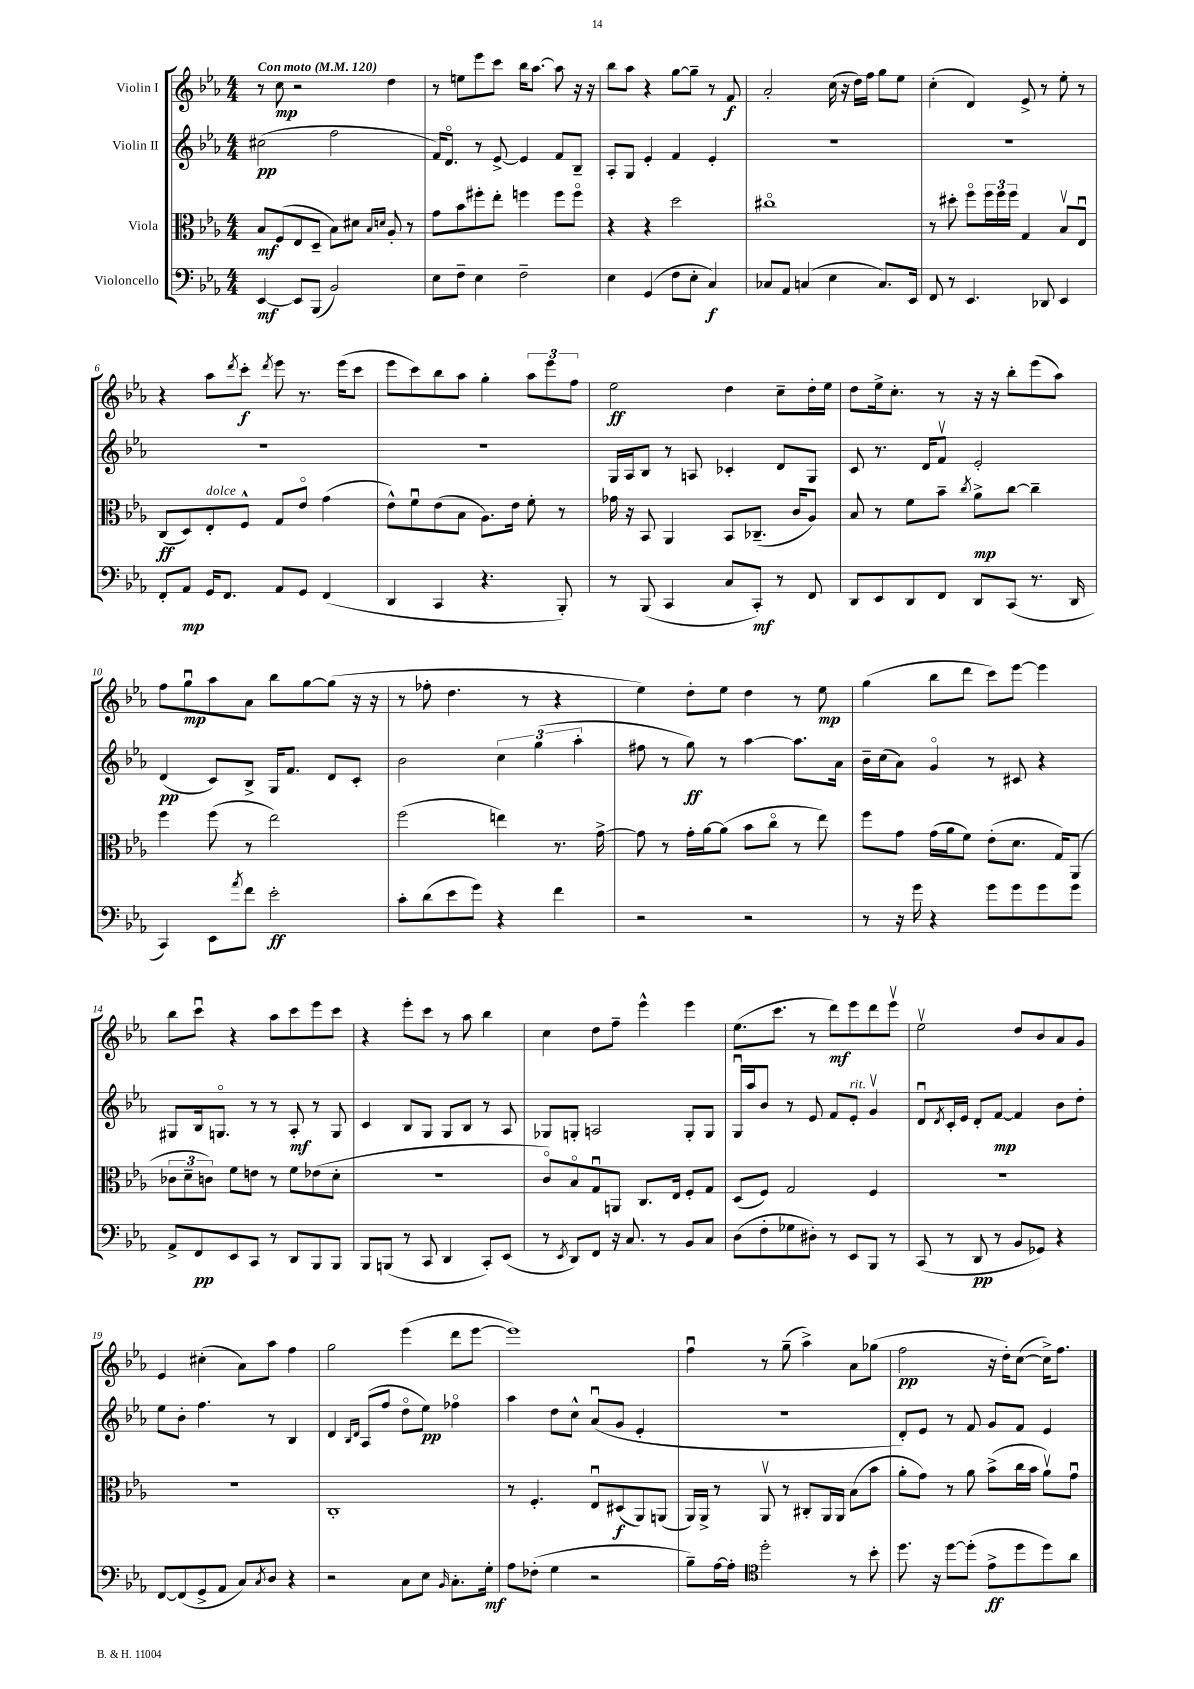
<<
\new StaffGroup <<
\new Staff = "s0" \with { instrumentName = "Violin I" } {
    \clef treble \key ees \major \numericTimeSignature \time 4/4 \tempo "Con moto" 4 = 120
    r8 c''8\mp r2 d''4 |
    r8 e''8 ees'''8 c'''8 bes''16 aes''8.~ aes''8 r16 r16 |
    bes''8 aes''8 r4 g''8~ g''8-- r8 f'8\f |
    aes'2-. c''16( r16 d''16) f''16 g''8 ees''8 |
    c''4-.( d'4) ees'8-> r8 ees''8-. r8 |
    r4 aes''8 \acciaccatura { d'''8 } c'''8-.\f \acciaccatura { d'''8 } ees'''8 r8. ees'''16( c'''8 |
    ees'''8 c'''8) bes''8 aes''8 g''4-. \tuplet 3/2 { aes''8 ees'''8 f''8 } |
    ees''2\ff d''4 c''8-- d''16-. ees''16 |
    d''8 ees''16-> c''8.-. r8 r16 r16 bes''8-. ees'''8( aes''8) |
    f''8 g''8\downbow\mp aes''8 aes'8 bes''8 g''8~ g''8( r16 r16 |
    r8 fes''8-. d''4. r8 r4 |
    ees''4) d''8-. ees''8 d''4 r8 ees''8\mp |
    g''4( bes''8 d'''8 c'''8) ees'''8~ ees'''4 |
    bes''8 c'''8\downbow r4 aes''8 c'''8 ees'''8 c'''8 |
    r4 ees'''8-. c'''8 r8 aes''8 bes''4 |
    c''4 d''8 f''8-- ees'''4-^ ees'''4 |
    ees''8.( c'''8. r8 d'''8\mf) ees'''8 d'''8 ees'''8\upbow |
    ees''2\upbow d''8 bes'8 aes'8 g'8 |
    ees'4 cis''4-.( aes'8) aes''8 f''4 |
    g''2 ees'''4( d'''8 ees'''8~ |
    ees'''1) |
    f''4\downbow r8 g''8--( aes''4->) aes'8 ges''8( |
    f''2\pp r16 d''16-.) c''8~( c''16->) f''8. \bar "|." |
}
\new Staff = "s1" \with { instrumentName = "Violin II" } {
    \clef treble \key ees \major \numericTimeSignature \time 4/4
    cis''2\pp( f''2 |
    f'16) d'8.\flageolet r8 ees'8~-> ees'4 f'8 bes8-- |
    aes8-. g8 ees'4-. f'4 ees'4-. |
    R1 |
    R1 |
    R1 |
    R1 |
    g16 aes16 bes8 r8 a8 ces'4-. d'8 g8 |
    c'8 r8. d'16 f'8\upbow ees'2-. |
    d'4\pp( c'8) bes8-> g16 f'8. d'8 c'8-. |
    bes'2 \tuplet 3/2 { c''4 g''4( aes''4-. } |
    fis''8 r8 g''8\ff) r8 aes''4~ aes''8. aes'16 |
    bes'16-- c''16( aes'8) g'4\flageolet r8 cis'8 r4 |
    gis8 bes16 g8.\flageolet r8 r8 aes8-.\mf r8 g8 |
    c'4 bes8 g8 g8 bes8 r8 aes8 |
    ges8 g8-. a2 g8-. g8 |
    g16\downbow aes''16 bes'8 r8 ees'8 f'8 ees'8-.^\markup { \italic "rit." } g'4\upbow |
    d'8\downbow \acciaccatura { d'8 } c'16-. ees'16 d'8-. f'8~\mp f'4 bes'8 d''8-. |
    ees''8 bes'8-. f''4. r8 bes4 |
    d'4 \grace { bes16 d'16 } aes8( f''8 d''8\flageolet ees''8\pp) fes''4\flageolet |
    aes''4 d''8 c''8-^ aes'8\downbow( g'8 ees'4-. |
    r1 |
    d'8-.) ees'8 r8 f'8 g'8 f'8 ees'4 \bar "|." |
}
\new Staff = "s2" \with { instrumentName = "Viola" } {
    \clef alto \key ees \major \numericTimeSignature \time 4/4
    bes8\mf f8( ees8 d8-- bes8) dis'8 \grace { bes16 d'16 } aes8-. r8 |
    g'8 bes'8 fis''8-. ees''8-. f''4 f''8 f''8\flageolet |
    r4 r4 d''2 |
    cis''1\flageolet |
    r8 dis''8-. f''8\flageolet \tuplet 3/2 { f''16 f''16 f''16 } g4 bes8\upbow ees8\downbow |
    c8\ff( d8) ees8-.^\markup { \italic "dolce" } f8-^ g8 ees'8\flageolet g'4( |
    ees'8-^) f'8\downbow ees'8( bes8 aes8.) ees'16 f'8-. r8 |
    ges'16 r16 bes,8 aes,4 bes,8 ces8.--( c'16 aes8) |
    bes8 r8 f'8 bes'8-- \acciaccatura { c''8 } aes'8->\mp c''8~ c''4-- |
    f''4 f''8( r8 ees''2) |
    f''2( e''4) r8. g'16~-> |
    g'8 r8 g'16-. aes'16~ aes'8( bes'8 c''8\flageolet r8 ees''8) |
    f''8 g'8 g'16( aes'16 f'8) ees'8-.( d'8. g16) aes,8( |
    \tuplet 3/2 { ces'8 d'8-- c'8) } f'8 e'8 r8 f'8 ees'8( d'8-. |
    R1 |
    c'8\flageolet) bes8\flageolet g8\downbow a,8 c8. ees16 f8-. g8 |
    d8( f8) g2 f4 |
    R1 |
    R1 |
    c1-. |
    r8 f4.-. ees8\downbow dis8\f( aes,8) a,8( |
    aes,16) aes,16-> r8 aes,8\upbow r8 cis8-. aes,16 aes,16 bes8( bes'8 |
    aes'8-. g'8) r8 aes'8 bes'8->( c''16 bes'16 aes'8\upbow) g'8\downbow \bar "|." |
}
\new Staff = "s3" \with { instrumentName = "Violoncello" } {
    \clef bass \key ees \major \numericTimeSignature \time 4/4
    ees,4~\mf ees,8 bes,,8( bes,2) |
    ees8 f8-- ees4 f2-- |
    ees4 g,4( f8 ees8-. c4\f) |
    ces8 aes,8 c4( ees4 c8.) ees,16 |
    f,8 r8 ees,4. des,8 ees,4 |
    f,8-. aes,8\mp g,16 f,8. aes,8 g,8 f,4( |
    d,4 c,4 r4. bes,,8-.) |
    r8 bes,,8( c,4 c8 c,8-.\mf) r8 f,8 |
    d,8 ees,8 d,8 f,8 d,8 c,8( r8. d,16 |
    c,4) ees,8 \acciaccatura { aes'8 } f'8 ees'2-.\ff |
    c'8-. d'8( ees'8 g'8) r4 f'4 |
    r2 r2 |
    r8 r16 g'16 r4 g'8 g'8 g'8 g'8 |
    aes,8-> f,8\pp ees,8 c,8 r8 d,8 bes,,8 bes,,8 |
    bes,,8 b,,8( r8 c,8 d,4 c,8-.) ees,8( |
    r8 \acciaccatura { ees,8 } d,8) f,8 r16 c8. r8 bes,8 c8 |
    d8( f8-. ges8 dis8-.) r8 ees,8 bes,,8 r8 |
    c,8( r8 d,8\pp r8 bes,8 ges,8) r4 |
    f,8~ f,8( g,8-> aes,8 c8) \acciaccatura { c8 } d8 r4 |
    r2 c8 ees8 \grace { bes,16 } c8.-. g16-.\mf |
    aes8 fes8-.( g4 r2 |
    bes8--) aes16~ aes16-. \clef tenor d''2-. r8 bes'8-. |
    d''8. r16 d''8~ d''8-.( ees'8->\ff d''8 d''8) aes'8 \bar "|." |
}
>>
>>
